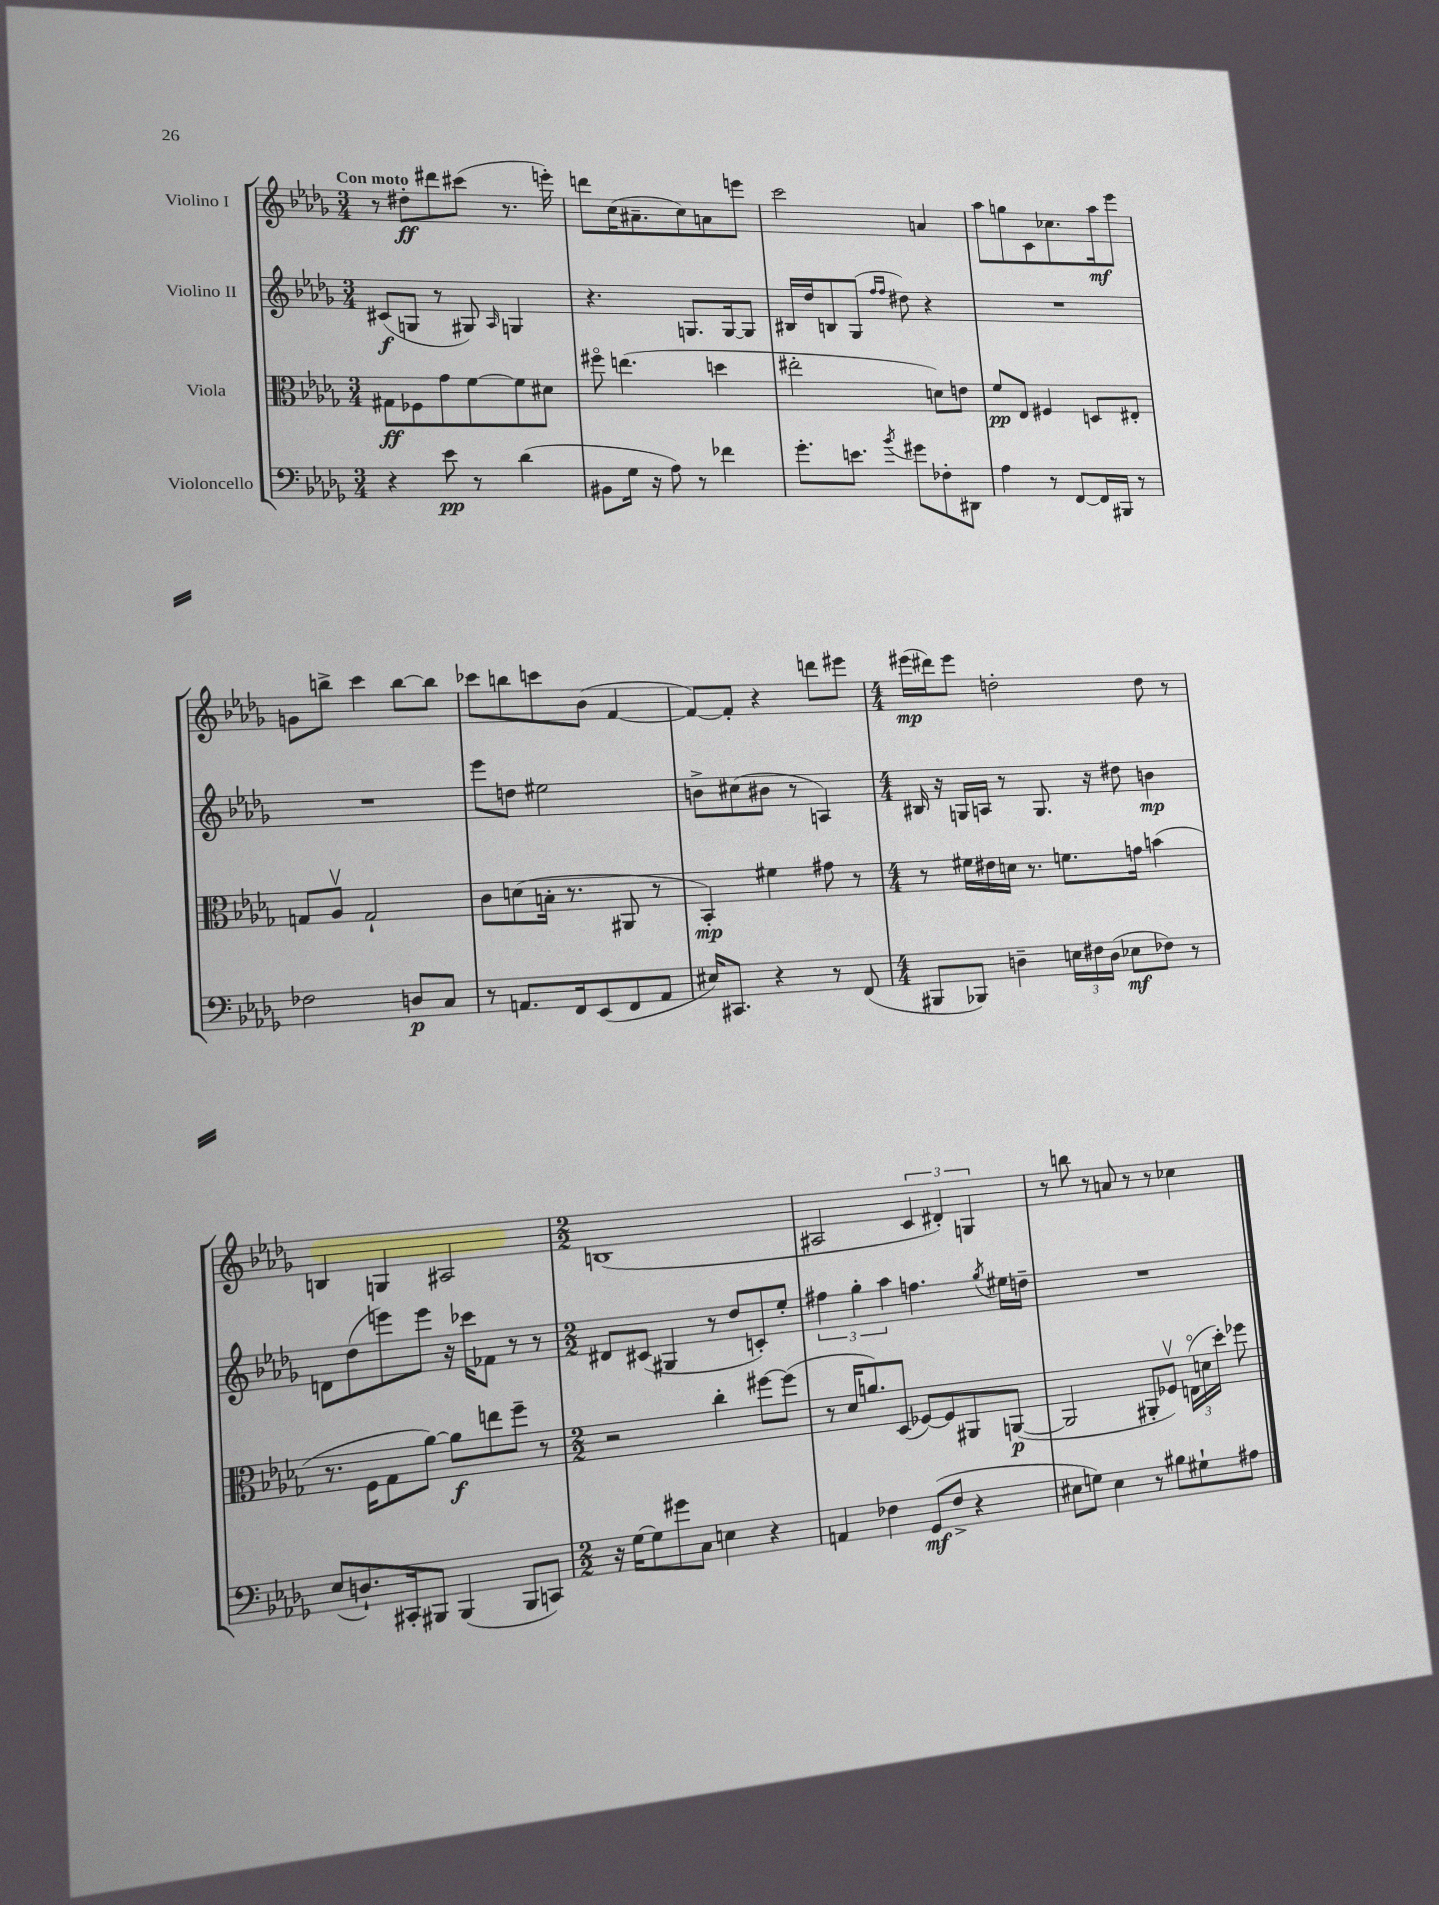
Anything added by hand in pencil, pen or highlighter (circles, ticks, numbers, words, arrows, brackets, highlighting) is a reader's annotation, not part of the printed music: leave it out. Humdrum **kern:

**kern	**kern	**kern	**kern
*staff4	*staff3	*staff2	*staff1
*clefF4	*clefC3	*clefG2	*clefG2
*k[b-e-a-d-g-]	*k[b-e-a-d-g-]	*k[b-e-a-d-g-]	*k[b-e-a-d-g-]
*M3/4	*M3/4	*M3/4	*M3/4
4r	8G#\L	(8c#/L	8r
.	8F-\	8G/J	8dd#'\L
8e-\	8g-\	8r	8ddd#\
8r	[8f\	8G#/)	(8ccc#\J
.	.	16qqA-/	.
(4d-\	8f\]	4G/	8.r
.	8d#\J	.	.
.	.	.	16eee'\)
=	=	=	=
8BB#\L	8ff#o\	4.r	8ddd\L
16G-\Jk	(4.ee\	.	(16cc\K
16r	.	.	8.a#~\
8A-\)	.	.	.
8r	.	8.G/L	8cc\)
4f-\	4dd\	.	8a\
.	.	[16G/k	.
.	.	8G/]J	8eee\J
=	=	=	=
8.g-'\L	2ee#'\	16B#/LL	2ccc\
.	.	16dd-/J	.
.	.	8B/	.
8.e\J	.	.	.
.	.	(8G-/J	.
.	.	16qqff/LL	.
8qb-/	.	16qqff/JJ	.
8g#\L	.	8dd#\)	.
8F-'\	8d\L)	4r	4a/
8DD#\J	8e\J	.	.
=	=	=	=
4A-\	8f/L	2.r	8aa-\L
.	8E-/J	.	8gg\
8r	4F#/	.	8c\
[8FF/L	.	.	8.cc-\
16FF/]L	8D/L	.	.
16BBB#/JJ	.	.	16aa-\k
8r	8E#'/J	.	8eee-\J
=	=	=	=
2F-\	8G/L	2.r	8g\L
.	8A-v/J	.	8bb^\J
.	2G`/	.	4ccc\
8D/L	.	.	[8bb\L
8C/J	.	.	8bb\]J
=	=	=	=
8r	8c\L	8eee-\L	8ccc-\L
8.AA/L	(8d\	8dd\J	8bb\
.	16B'\Jk	2ee#\	8ccc\
16FF/k	8.r	.	.
(8EE-/	.	.	(8b-\J
8FF/	8AA#/	.	[4f/
8AA/J	8r	.	.
=	=	=	=
16E#/LK)	4BB-'/)	8b^\L	8f/_L)
8.CC#/J	.	.	.
.	.	(8cc#\	8f'/]J
4r	4f#\	8b#\J	4r
.	.	8r	.
8r	8g#\	4A/)	8ddd\L
(8FF/	8r	.	8eee#\J
=	=	=	=
*M4/4	*M4/4	*M4/4	*M4/4
8BBB#/L	8r	16B#/	(16eee#\LL
.	.	16r	16ddd#\J)
8BBB-/J)	16f#\LL	16G/LL	8eee#\J
.	16e#\	16A/JJ	.
4D~\	16d\JJ	8r	2dd'\
.	8.r	.	.
.	.	8.G/	.
24E\LL	8.f\L	.	.
24F#\	.	.	.
.	.	16r	.
(24D\JJ	.	.	.
8E-\L	.	8dd#\	.
.	16g\Jk	.	.
8F-\J)	(4b\	4b\	8dd\
8r	.	.	8r
=	=	=	=
(8E-/L	8.r	8d\L	4B/
8.D`/)	.	(8dd-\	.
.	16F\LK	.	.
.	8G-\	8eee\)	4G/
16CC#'/k	.	.	.
8BBB#/J	[8a-\J)	8eee\J	.
(4BBB#/	8a-\]L	16r	2A#/
.	.	16ccc-\LK	.
.	8ee\	8f-\J	.
8BBB#/L	8ff~\J	8r	.
8CC/J)	8r	8r	.
=	=	=	=
*M2/2	*M2/2	*M2/2	*M2/2
16r	2r	8d#/L	(1B
[16G-\LK	.	.	.
8G-\]	.	(8c#/J	.
8g#\	.	4G#/	.
8C\J	.	.	.
4E\	4cc'\	8r	.
.	.	8dd-/L	.
4r	[8ff#\L	8c'/)	.
.	(8ff#\]J	8ee-'/J	.
=	=	=	=
4AA/	8r	6ff#\	2A#/
.	16d-/LK	.	.
.	.	6gg-'\	.
.	8.a/)	.	.
4F-\	.	.	.
.	.	6aa-\	.
.	(8D-/J	.	.
(8GG-/L	[8F-/L)	4.ff\	6c/
8F-^/J	8F-/]	.	.
.	.	.	6d#'/)
4r	8AA#/	.	.
.	.	.	6G/
.	.	8qgg-/	.
.	([8AA/J	16ee#\LL	.
.	.	16dd~\JJ	.
=	=	=	=
8E#\L	2AA/]	1r	8r
8G\J)	.	.	8bb\
4E#\	.	.	8r
.	.	.	8a/
8r	8AA#'/L	.	8r
8B#\L	8F-v/J)	.	8r
8G#`\	(24Eo\LL	.	4cc-\
.	24d\	.	.
.	24dd-'\JJ)	.	.
8A#\J	8ff-\	.	.
==	==	==	==
*-	*-	*-	*-
